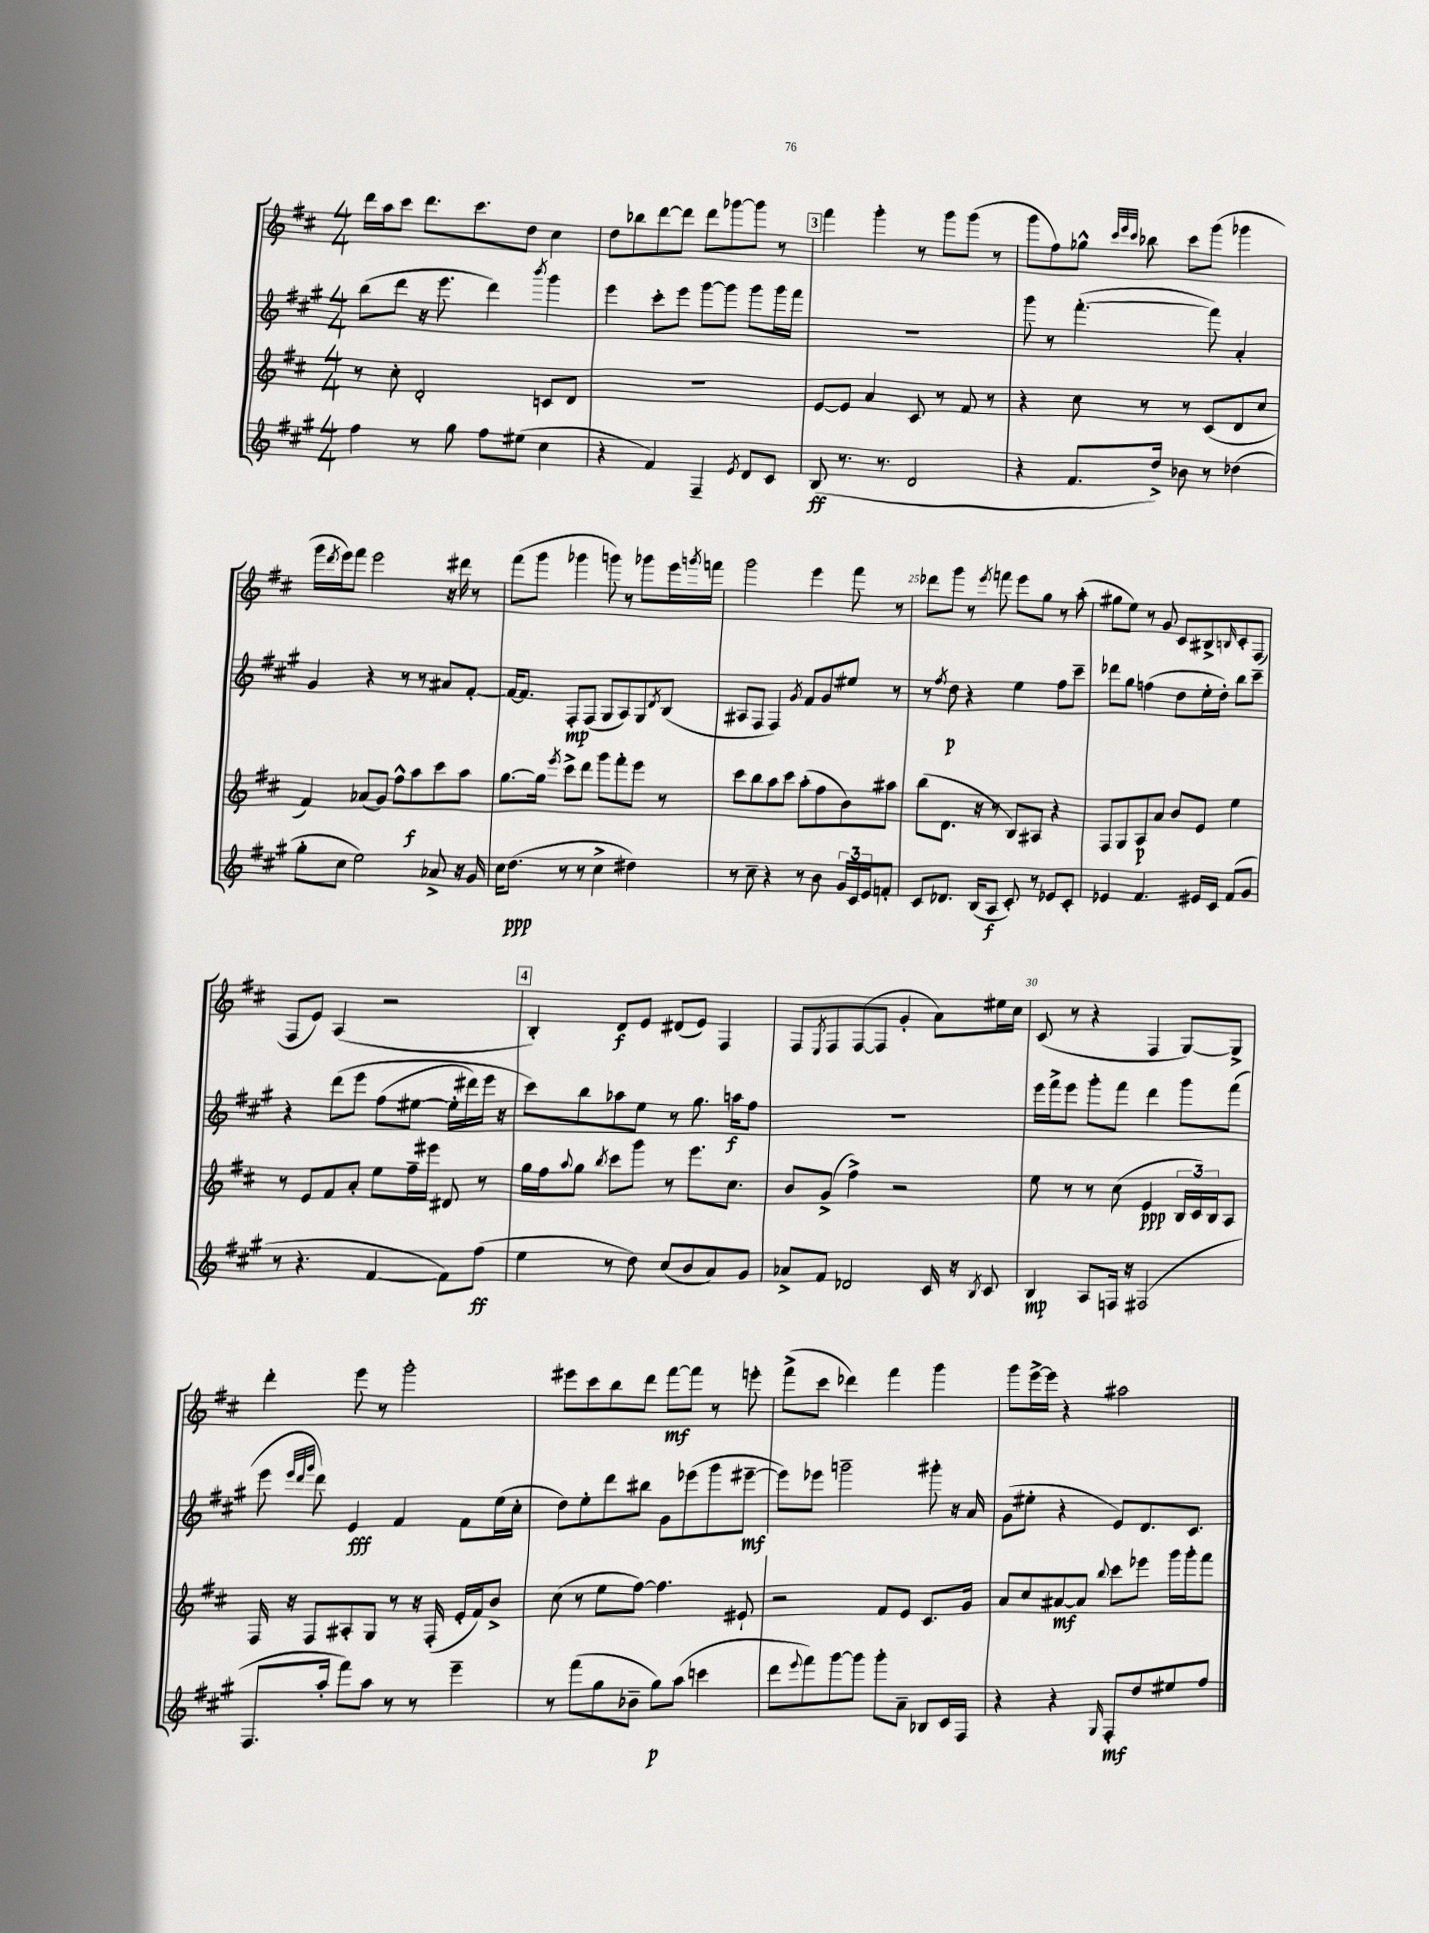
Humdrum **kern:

**kern	**dynam	**kern	**dynam	**kern	**dynam	**kern	**dynam
*part4	*part4	*part3	*part3	*part2	*part2	*part1	*part1
*staff4	*staff4	*staff3	*staff3	*staff2	*staff2	*staff1	*staff1
*clefG2	*	*clefG2	*	*clefG2	*	*clefG2	*
*k[f#c#g#]	*	*k[f#c#]	*	*k[f#c#g#]	*	*k[f#c#]	*
*M4/4	*	*M4/4	*	*M4/4	*	*M4/4	*
=18	=18	=18	=18	=18	=18	=18	=18
4ff#\	.	8r	.	(8bb\L	.	16ddd\LL	.
.	.	.	.	.	.	16aa\J	.
.	.	8cc#'\	.	8ddd\J	.	8ccc#\J	.
8r	.	2d'/	.	16r	.	8.ddd\L	.
.	.	.	.	8.eee\	.	.	.
8gg#\	.	.	.	.	.	.	.
.	.	.	.	.	.	8.ccc#\	.
8ff#\L	.	.	.	4ddd\)	.	.	.
(8ee#X\J	.	.	.	.	.	8dd\J	.
.	.	.	.	8qbbb/	.	.	.
4cc#\	.	8cn/L	.	4ggg#\	.	4cc#\	.
.	.	8d/J	.	.	.	.	.
=19	=19	=19	=19	=19	=19	=19	=19
4r	.	1r	.	4eee\	.	8dd\L	.
.	.	.	.	.	.	8bb-X\	.
4f#/)	.	.	.	8ccc#'\L	.	[8ddd\	.
.	.	.	.	8eee\J	.	8ddd\J]	.
4F#~/	.	.	.	[8ggg#\L	.	8ddd\L	.
.	.	.	.	8ggg#\J]	.	[8ggg-X\	.
8qe/	.	.	.	.	.	.	.
8d/L	.	.	.	8ggg#\L	.	8ggg-\J]	.
8c#/J	.	.	.	16ggg#\L	.	8r	.
.	.	.	.	16fff#\JJ	.	.	.
!!LO:REH:place=s1:t=3
=20	=20	=20	=20	=20	=20	=20	=20
(8B/	ff	[8e/L	.	1r	.	4fff#\	.
8.r	.	8e/J]	.	.	.	.	.
.	.	4a/	.	.	.	4ggg'\	.
8.r	.	.	.	.	.	.	.
2d/	.	8c#/	.	.	.	8r	.
.	.	8r	.	.	.	8ggg\L	.
.	.	8f#/	.	.	.	(8ggg\J	.
.	.	8r	.	.	.	8r	.
=21	=21	=21	=21	=21	=21	=21	=21
4r	.	4r	.	8ggg#\	.	8ggg\L	.
.	.	.	.	8r	.	8ff#\)	.
8.f#/L	.	8cc#\	.	([4.fff#'\	.	8gg-X^^\J	.
.	.	.	.	.	.	32qqccc#/LLL	.
.	.	.	.	.	.	32qqeee/	.
.	.	.	.	.	.	32qqccc#/JJJ	.
.	.	8r	.	.	.	8bb-X\	.
16dd^/Jk)	.	.	.	.	.	.	.
8b-X\	.	8r	.	.	.	8ccc#\L	.
8r	.	(8c#/L	.	8fff#\])	.	(8ggg\J	.
(4dd-X\	.	8d/	.	4a'/	.	4ggg-X\	.
.	.	8cc#/J	.	.	.	.	.
!!LO:LB:g=z
=22	=22	=22	=22	=22	=22	=22	=22
8gg#'\L	.	4f#/)	.	4g#/	.	16ggg\LL	.
.	.	.	.	.	.	8qddd/	.
.	.	.	.	.	.	16eee\J)	.
8cc#\J	.	.	.	.	.	8fff#\J	.
2ee\)	.	(8a-X/L	.	4r	.	2eee\	.
.	.	8g/J)	.	.	.	.	.
.	.	8ff#^^\L	.	8r	.	.	.
.	.	8aa\	f	8r	.	.	.
8a-X^/	.	8ccc#\	.	8a#X/L	.	16r	.
.	.	.	.	.	.	16ddd#X\	.
16r	.	8aa\J	.	[8f#'/J	.	8r	.
16g#/	.	.	.	.	.	.	.
=23	=23	=23	=23	=23	=23	=23	=23
16cc#\KL	.	[8.gg\L	.	16f#/KL_	.	(8fff#\L	.
(8.dd\J	ppp	.	.	8.f#/J]	.	.	.
.	.	.	.	.	.	8ggg\J	.
.	.	16gg\Jk]	.	.	.	.	.
.	.	8qeee/	.	.	.	.	.
8r	.	8ccc#^\L	.	8F#'/L	mp	4ggg-X\	.
8r	.	8ddd\J	.	(8F#/J	.	.	.
4cc#^\	.	8ggg\L	.	8G#/L	.	8gggn\)	.
.	.	8fff#'\	.	8A/)	.	8r	.
4dd#X\)	.	8eee\J	.	8G#/	.	8ggg-X\L	.
.	.	.	.	8qd/	.	.	.
.	.	8r	.	(8B/J	.	16eee\L	.
.	.	.	.	.	.	8qgggn/	.
.	.	.	.	.	.	16fffn\JJ	.
=24	=24	=24	=24	=24	=24	=24	=24
8r	.	8ccc#\L	.	8A#X/L	.	2ggg\	.
8cc#~\	.	8bb\	.	8F#/J	.	.	.
4r	.	8aa\	.	4F#/)	.	.	.
.	.	8ccc#\J	.	.	.	.	.
.	.	.	.	8qg#/	.	.	.
8r	.	(8aa'\L	.	8f#/L	.	4eee\	.
8b\	.	8ff#\	.	8g#/	.	.	.
24g#/LL	.	8b\)	.	8ee#X/J	.	8fff#\	.
24c#/	.	.	.	.	.	.	.
24e/J	.	.	.	.	.	.	.
8fn'/J	.	8aa#X\J	.	8r	.	8r	.
=25	=25	=25	=25	=25	=25	=25	=25
8c#/L	.	(8bb\L	.	8r	.	8ddd-X\L	.
.	.	.	.	8qff#/	.	.	.
8.d-X/J	.	8.d\J	.	8dd\	p	8ggg\J	.
.	.	.	.	4r	.	8r	.
(16B/KL	.	16r	.	.	.	.	.
.	.	.	.	.	.	8qeee/	.
8A/J	f	8r	.	.	.	8fffn\	.
8c#'/)	.	8B/L)	.	4ee\	.	8eee\L	.
8r	.	8A#X/J	.	.	.	8gg\J	.
8e-X/L	.	4r	.	8ff#\L	.	8r	.
8c#'/J	.	.	.	8ccc#~\J	.	(8aa'\	.
=26	=26	=26	=26	=26	=26	=26	=26
4e-X/	.	8F#/L	.	8ddd-X\L	.	8gg#X\L	.
.	.	8G/	.	8gg#\J	.	8ee\J)	.
4.f#/	.	8A/	p	(4ffn\	.	8r	.
.	.	8a/J	.	.	.	8g/	.
.	.	8b/L	.	8dd\L	.	8c#/L	.
16e#X/LL	.	8e/J	.	16ee'\L	.	8B#X^/	.
16c#/JJ	.	.	.	16dd'\JJ)	.	.	.
.	.	.	.	.	.	16qqBn/	.
(8f#/L	.	4ee\	.	8bb\L	.	8c#'/	.
8g#/J	.	.	.	8ccc#~\J	.	(8F#/J	.
!!LO:LB:g=z
=27	=27	=27	=27	=27	=27	=27	=27
8r	.	8r	.	4r	.	8F#/L	.
4.r	.	8e/L	.	.	.	8e/J)	.
.	.	8f#/	.	(8ddd\L	.	(4A/	.
.	.	8a'/J	.	8eee\J	.	.	.
[4f#/	.	8ee\L	.	(8ff#\L	.	2r	.
.	.	16ff#~\L	.	[8ee#X\J	.	.	.
.	.	16eee#X\JJ	.	.	.	.	.
8f#\L])	.	8d#X/	.	16ee#'\LL]	.	.	.
.	.	.	.	16ddd#X\)	.	.	.
(8ff#\J	ff	8r	.	16eee\JJ	.	.	.
.	.	.	.	16r	.	.	.
!!LO:REH:place=s1:t=4
=28	=28	=28	=28	=28	=28	=28	=28
4ee\	.	16gg\LL	.	8ccc#\L)	.	4B'/)	.
.	.	16ff#\J	.	.	.	.	.
.	.	8qqaa/	.	.	.	.	.
.	.	8gg\J	.	8bb\	.	.	.
.	.	8qbb/	.	.	.	.	.
8r	.	8ccc#\L	.	8aa-X\	.	8d/L	f
8dd\)	.	8ggg\J	.	8ee\J	.	8e/J	.
(8cc#/L	.	8r	.	8r	.	(8d#X/L	.
8b/	.	8.eee\L	.	8.gg#\	.	8e/J)	.
8a/)	.	.	.	.	.	4F#/	.
.	.	8.cc#\J	.	16aan\KL	f	.	.
8g#/J	.	.	.	8ff#\J	.	.	.
=29	=29	=29	=29	=29	=29	=29	=29
8a-X^/L	.	8b/L	.	1r	.	8F#/L	.
.	.	.	.	.	.	8qE/	.
8f#/J	.	(8g^/J	.	.	.	8F#/	.
2d-X/	.	4ff#^\)	.	.	.	([8F#/	.
.	.	.	.	.	.	8F#/J]	.
.	.	2r	.	.	.	4g'/	.
16c#/	.	.	.	.	.	8a\L)	.
16r	.	.	.	.	.	.	.
8qB/	.	.	.	.	.	.	.
8c#/	.	.	.	.	.	16ee#X\L	.
.	.	.	.	.	.	16cc#\JJ	.
=30	=30	=30	=30	=30	=30	=30	=30
4B/	mp	8ee\	.	16eee\LL	.	(8c#/	.
.	.	.	.	16fff#^\J	.	.	.
.	.	8r	.	8eee\J	.	8r	.
8A/L	.	8r	.	8ggg#'\L	.	4r	.
16Fn/Jk	.	(8cc#\	.	8fff#\J	.	.	.
16r	.	.	.	.	.	.	.
(2F#X/	.	4e/	ppp	4ddd\	.	4F#/	.
.	.	24B/LL	.	8ggg#\L	.	[8G/L)	.
.	.	24c#/)	.	.	.	.	.
.	.	24B/J	.	.	.	.	.
.	.	8A/J	.	(8fff#\J	.	8G^/J]	.
!!LO:LB:g=z
=31	=31	=31	=31	=31	=31	=31	=31
8.F#/L	.	16F#/	.	8eee\	.	4ddd'\	.
.	.	16r	.	.	.	.	.
.	.	.	.	32qqeee/LLL	.	.	.
.	.	.	.	32qqddd/	.	.	.
.	.	.	.	32qqggg#/JJJ	.	.	.
.	.	8F#/L	.	8ddd\)	.	.	.
16aa'/Jk	.	.	.	.	.	.	.
8fff#\L)	.	8A#X'/	.	4e/	fff	8eee\	.
8aa\J	.	8G/J	.	.	.	8r	.
8r	.	8r	.	4f#/	.	2ggg'\	.
8r	.	16r	.	.	.	.	.
.	.	(16F#'/	.	.	.	.	.
4eee~\	.	16e'/LL	.	8f#\L	.	.	.
.	.	16f#/J)	.	.	.	.	.
.	.	8b^/J	.	(16ee\L	.	.	.
.	.	.	.	16cc#'\JJ	.	.	.
=32	=32	=32	=32	=32	=32	=32	=32
8r	.	(8cc#\	.	8dd\L)	.	8eee#X\L	.
(8fff#\L	.	8r	.	8ee'\	.	8ccc#\	.
8gg#\	.	8ee\L	.	8ddd\	.	8bb\	.
8b-X~\J	.	[8ff#\J)	.	8bb#X\J	.	8ddd\J	.
8gg#\L)	p	4.ff#\]	.	8g#\L	.	[8fff#\L	mf
(8aa\J	.	.	.	(8eee-X\	.	8fff#\J]	.
4cccn\	.	.	.	8ggg#\	.	8r	.
.	.	8e#X`/	.	[8eee#X~\J	mf	8eeen'\	.
=33	=33	=33	=33	=33	=33	=33	=33
8ddd\L	.	2r	.	8eee#\L])	.	(8fff#^\L	.
8qqeee/	.	.	.	.	.	.	.
8fff#\)	.	.	.	8eee-X\J	.	8ccc#\J	.
[8ggg#\	.	.	.	2gggn~\	.	4ddd-X\)	.
8ggg#\J]	.	.	.	.	.	.	.
8ggg#'\L	.	8f#/L	.	.	.	4fff#\	.
8a~\J	.	8e/J	.	.	.	.	.
8B-X/L	.	8.c#/L	.	8ggg#X'\	.	4ggg\	.
16c#/L	.	.	.	16r	.	.	.
16F#/JJ	.	16g/Jk	.	16a/	.	.	.
=34	=34	=34	=34	=34	=34	=34	=34
4r	.	8a/L	.	(8g#\L	.	8ggg\L	.
.	.	8cc#/	.	8ee#X'\J	.	[16eee^\L	.
.	.	.	.	.	.	16eee\JJ]	.
4r	.	[8a#X/	mf	4r	.	4r	.
.	.	8a#/J]	.	.	.	.	.
16qqG#/	.	8qqbb/	.	.	.	.	.
8F#'/L	mf	8ccc#\L	.	8e/L)	.	2aa#X\	.
8dd/	.	8eee-X\J	.	8.d/	.	.	.
8ee#X/	.	16ggg\LL	.	.	.	.	.
.	.	16ggg'\J	.	8.c#/J	.	.	.
8ff#/J	.	8fff#\J	.	.	.	.	.
==	==	==	==	==	==	==	==
*-	*-	*-	*-	*-	*-	*-	*-
